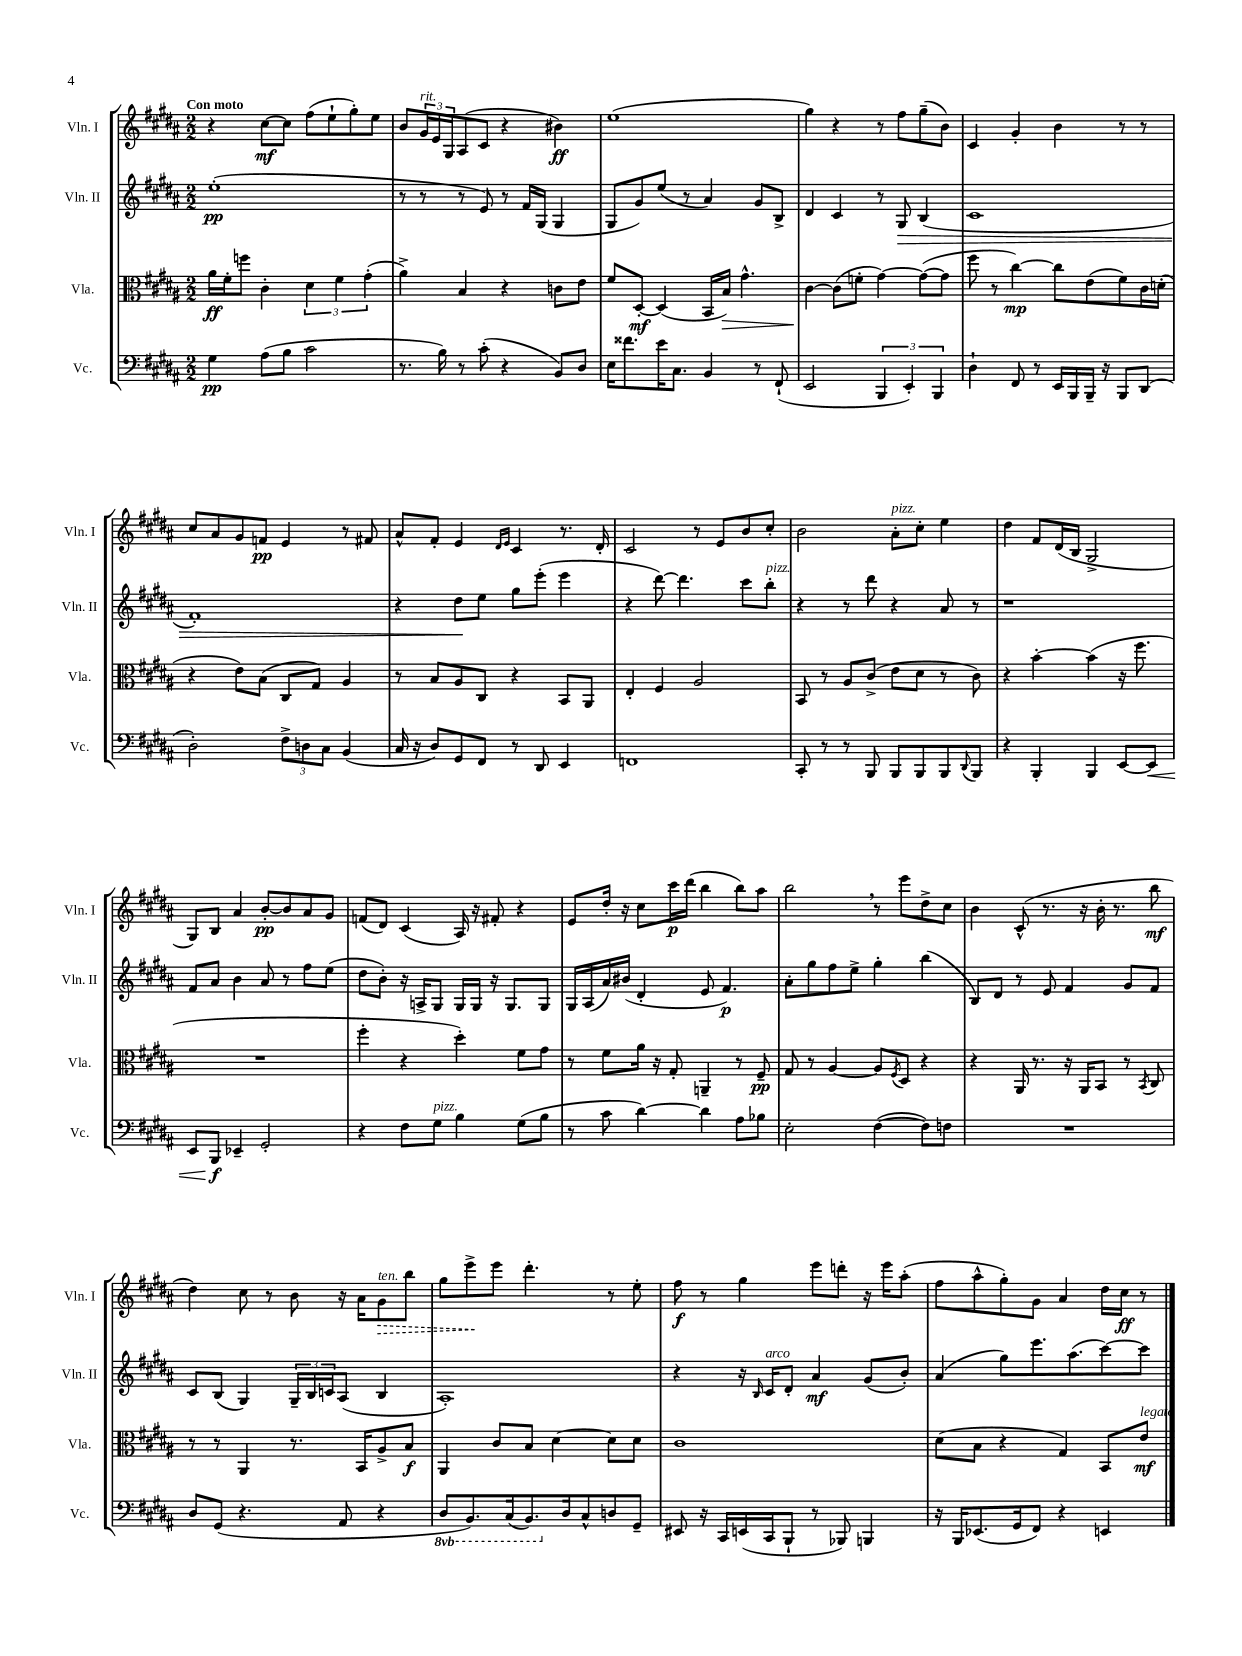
<<
\new StaffGroup <<
\new Staff = "s0" \with { instrumentName = "Vln. I" shortInstrumentName = "Vln. I" } {
    \clef treble \key b \major \numericTimeSignature \time 2/2 \tempo "Con moto"
    r4 cis''8~\mf cis''8 fis''8( e''8-! gis''8-.) e''8 |
    b'8 \tuplet 3/2 { gis'16^\markup { \italic "rit." } e'16 gis16 } ais8( cis'8 r4 bis'4\ff) |
    e''1( |
    gis''4) r4 r8 fis''8 gis''8--( b'8) |
    cis'4 gis'4-. b'4 r8 r8 |
    cis''8 ais'8 gis'8 f'8\pp e'4 r8 fis'8 |
    ais'8-^ fis'8-. e'4 \grace { dis'16 e'16 } cis'4 r8. dis'16-. |
    cis'2 r8 e'8 b'8 cis''8-. |
    b'2 ais'8-.^\markup { \italic "pizz." } cis''8-. e''4 |
    dis''4 fis'8 dis'16( b16 gis2-> |
    gis8) b8 ais'4 b'8~-.\pp b'8 ais'8 gis'8 |
    f'8( dis'8) cis'4( ais16) r16 fis'8-. r4 |
    e'8 dis''16-. r16 cis''8 cis'''16\p dis'''16( b''4 b''8) ais''8 |
    b''2 \breathe r8 e'''8 dis''8-> cis''8 |
    b'4 cis'8-^( r8. r16 b'16-. r8. b''8\mf |
    dis''4) cis''8 r8 b'8 r16 ais'16 \once \override Hairpin.style = #'dashed-line gis'8\>^\markup { \italic "ten." } b''8 |
    gis''8 e'''8->\! e'''8 dis'''4.-. r8 e''8-. |
    fis''8\f r8 gis''4 e'''8 d'''8-. r16 e'''16 ais''8-.( |
    fis''8 ais''8-^ gis''8-.) gis'8 ais'4 dis''16 cis''16\ff r8 \bar "|." |
}
\new Staff = "s1" \with { instrumentName = "Vln. II" shortInstrumentName = "Vln. II" } {
    \clef treble \key b \major \numericTimeSignature \time 2/2
    e''1-.\pp( |
    r8 r8 r8 e'8) r8 fis'16 gis16( gis4 |
    gis8 gis'8) e''8( r8 ais'4) gis'8 b8-> |
    dis'4 cis'4 r8 gis8\> b4( |
    cis'1 |
    fis'1-.) |
    r4 dis''8\! e''8 gis''8 e'''8-.( e'''4 |
    r4 dis'''8~) dis'''4. cis'''8 b''8-.^\markup { \italic "pizz." } |
    r4 r8 dis'''8 r4 ais'8 r8 |
    r1 |
    fis'8 ais'8 b'4 ais'8 r8 fis''8 e''8( |
    dis''8 b'8-.) r16 a16-> gis8 gis16 gis16 r16 gis8. gis8 |
    gis16 ais16( ais'16) bis'16( dis'4-. e'8 fis'4.\p) |
    ais'8-. gis''8 fis''8 e''8-> gis''4-. b''4( |
    b8) dis'8 r8 e'8 fis'4 gis'8 fis'8 |
    cis'8 b8( gis4) \tuplet 3/2 { gis16-- b16 c'16 } ais8( b4 |
    ais1-.) |
    r4 r16 \grace { b16 } cis'16^\markup { \italic "arco" } dis'8-. ais'4\mf gis'8( b'8-.) |
    ais'4( gis''8) e'''8. ais''8.( cis'''8~) cis'''8 \bar "|." |
}
\new Staff = "s2" \with { instrumentName = "Vla." shortInstrumentName = "Vla." } {
    \clef alto \key b \major \numericTimeSignature \time 2/2
    ais'16\ff fis'16-. f''8 cis'4-. \tuplet 3/2 { dis'4 fis'4 gis'4-.( } |
    ais'4->) b4 r4 c'8 e'8 |
    fis'8 dis8~-.\mf dis4( b,16 b16\>) gis'4.-^ |
    cis'4~\! cis'8( f'8-. gis'4~) gis'8~( gis'8 |
    fis''8 r8 cis''4~\mp) cis''8 e'8( fis'8) cis'16 d'16-.( |
    r4 e'8) b8( cis8 gis8) ais4 |
    r8 b8 ais8 cis8 r4 b,8 ais,8 |
    e4-. fis4 ais2 |
    b,8 r8 ais8 cis'8->( e'8 dis'8 r8 cis'8) |
    r4 b'4~-. b'4( r16 fis''8. |
    R1 |
    fis''4-. r4 dis''4-.) fis'8 gis'8 |
    r8 fis'8 ais'16 r16 gis8-. a,4-- r8 fis8--\pp |
    gis8 r8 ais4~ ais8 \acciaccatura { fis8 } dis8 r4 |
    r4 ais,16 r8. r16 ais,16 b,8 r8 \acciaccatura { b,8 } cis8 |
    r8 r8 ais,4 r8. b,16 ais8-> b8\f |
    ais,4 cis'8 b8 dis'4~ dis'8 dis'8 |
    cis'1 |
    dis'8( b8 r4 gis4) b,8 e'8\mf^\markup { \italic "legato" } \bar "|." |
}
\new Staff = "s3" \with { instrumentName = "Vc." shortInstrumentName = "Vc." } {
    \clef bass \key b \major \numericTimeSignature \time 2/2 \set Staff.ottavationMarkups = #ottavation-simple-ordinals
    gis4\pp ais8( b8 cis'2 |
    r8. b16) r8 cis'8-.( r4 b,8) dis8 |
    e16 fisis'8. e'16 cis8. b,4 r8 fis,8-!( |
    e,2 \tuplet 3/2 { b,,4 e,4-.) b,,4 } |
    dis4-! fis,8 r8 e,16 b,,16 b,,16-- r16 b,,8 dis,8( |
    dis2-.) \tuplet 3/2 { fis8-> d8 cis8 } b,4( |
    cis16 r16 dis8) gis,8 fis,8 r8 dis,8 e,4 |
    f,1 |
    cis,8-. r8 r8 b,,8 b,,8 b,,8 b,,8 \appoggiatura { dis,8 } b,,8 |
    r4 b,,4-. b,,4 e,8~ e,8\< |
    e,8 b,,8\f\! ees,4-- gis,2-. |
    r4 fis8 gis8^\markup { \italic "pizz." } b4 gis8( b8 |
    r8 cis'8 dis'4~) dis'4 ais8 bes8 |
    e2-. fis4~( fis8) f8 |
    R1 |
    dis8 gis,8( r4. ais,8 r4 |
    \ottava #-1 dis,8 b,,8.) cis,16( b,,8.) \ottava #0 dis16 cis8-^ d8 gis,8-- |
    eis,8 r16 cis,16 e,16( cis,16 b,,8-! r8 bes,,8) b,,4 |
    r16 b,,16 ees,8.( gis,16 fis,8) r4 e,4 \bar "|." |
}
>>
>>
\layout { \context { \Score \remove "Bar_number_engraver" } }
